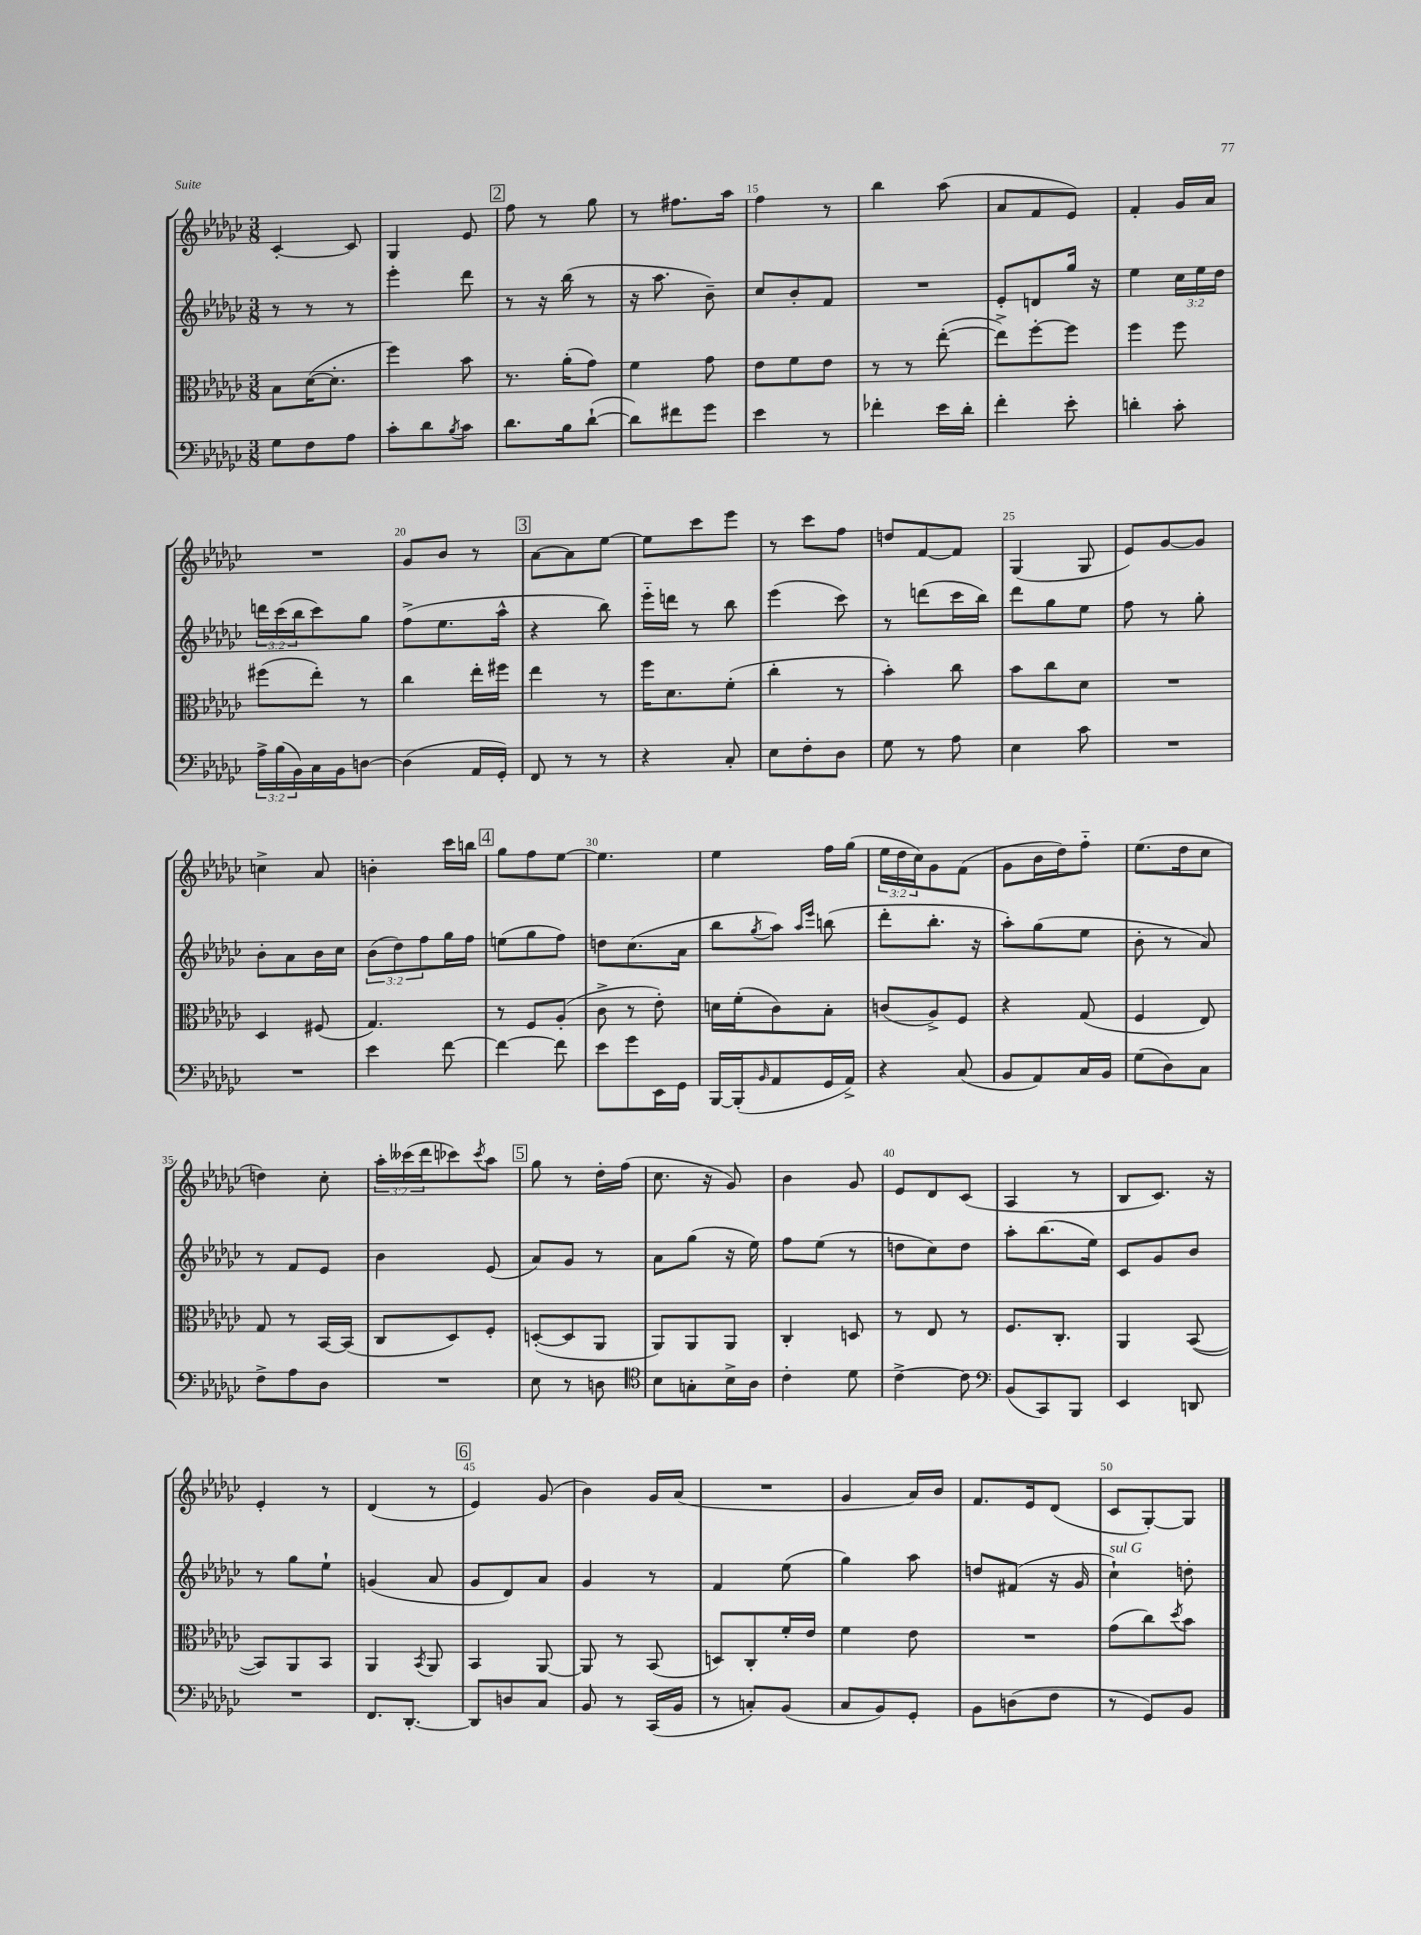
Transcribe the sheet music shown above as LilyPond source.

<<
\new StaffGroup <<
\new Staff = "s0" {
    \clef treble \key ges \major \numericTimeSignature \time 3/8 \override Staff.TupletNumber.text = #tuplet-number::calc-fraction-text
    ces'4~-. ces'8 |
    ges4 ees'8 |
    \mark \markup { \box "2" } f''8 r8 ges''8 |
    r8 fis''8. aes''16 |
    f''4 r8 |
    bes''4 aes''8( |
    aes'8 f'8 ees'8) |
    f'4-. ges'16 aes'16 |
    R4. |
    ges'8 bes'8 r8 |
    \mark \markup { \box "3" } aes'8~ aes'8 ees''8~ |
    ees''8 ces'''8 ees'''8 |
    r8 ces'''8 f''8 |
    d''8 f'8~ f'8 |
    ges4( ges8 |
    ees'8) ges'8~ ges'8 |
    c''4-> aes'8 |
    b'4-. ces'''16 b''16 |
    \mark \markup { \box "4" } ges''8 f''8 ees''8~ |
    ees''4. |
    ees''4 f''16 ges''16( |
    \tuplet 3/2 { ees''16 des''16 ces''16) } ges'8 f'8( |
    ges'8 bes'16 des''16) f''8-_ |
    ees''8.( des''16 ces''8 |
    d''4) ces''8-. |
    \tuplet 3/2 { aes''16-. ceses'''16( des'''16 } ces'''8) \acciaccatura { ces'''8 } aes''8 |
    \mark \markup { \box "5" } ges''8 r8 des''16-. f''16( |
    ces''8. r16 ges'8) |
    bes'4 ges'8 |
    ees'8 des'8 ces'8( |
    aes4 r8 |
    bes8 ces'8.) r16 |
    ees'4-. r8 |
    des'4( r8 |
    \mark \markup { \box "6" } ees'4) ges'8( |
    bes'4) ges'16 aes'16( |
    R4. |
    ges'4 aes'16) bes'16 |
    f'8. ees'16 des'8( |
    ces'8 ges8~-.) ges8 \bar "|." |
}
\new Staff = "s1" {
    \clef treble \key ges \major \numericTimeSignature \time 3/8 \override Staff.TupletNumber.text = #tuplet-number::calc-fraction-text
    r8 r8 r8 |
    ees'''4-. des'''8 |
    \mark \markup { \box "2" } r8 r16 bes''16( r8 |
    r16 aes''8. bes'8--) |
    ces''8 bes'8-. f'8 |
    R4. |
    ees'8-. d'8 ges''16 r16 |
    ees''4 \tuplet 3/2 { ces''16 ees''16 des''16 } |
    \tuplet 3/2 { d'''16 ces'''16( bes''16 } ces'''8) ges''8 |
    f''8->( ees''8. aes''16-^ |
    \mark \markup { \box "3" } r4 bes''8) |
    ees'''16-_ d'''16 r8 bes''8 |
    ees'''4( ces'''8) |
    r8 d'''8( ces'''16 bes''16) |
    des'''8 ges''8 ees''8 |
    f''8 r8 ges''8-. |
    bes'8-. aes'8 bes'16 ces''16 |
    \tuplet 3/2 { bes'8( des''8) f''8 } ges''16 f''16 |
    \mark \markup { \box "4" } e''8( ges''8 f''8) |
    d''8 ces''8.( aes'16 |
    bes''8 \acciaccatura { ges''8 } aes''8) \grace { aes''16 ees'''16 } b''8( |
    des'''8-. bes''8.-. r16 |
    aes''8-.) ges''8( ees''8 |
    bes'8-. r8 aes'8) |
    r8 f'8 ees'8 |
    bes'4 ees'8( |
    \mark \markup { \box "5" } aes'8) ges'8 r8 |
    aes'8 ges''8( r16 ees''16) |
    f''8 ees''8( r8 |
    d''8 ces''8) d''8 |
    aes''8-. bes''8.( ees''16) |
    ces'8 ges'8 bes'8 |
    r8 ges''8 ees''8-! |
    g'4( aes'8 |
    \mark \markup { \box "6" } ges'8 des'8) aes'8 |
    ges'4 r8 |
    f'4 ees''8( |
    ges''4) aes''8 |
    d''8 fis'8( r16 ges'16 |
    ces''4-!^\markup { \italic "sul G" }) d''8-. \bar "|." |
}
\new Staff = "s2" {
    \clef alto \key ges \major \numericTimeSignature \time 3/8
    bes8 des'16~( des'8.-. |
    f''4) bes'8 |
    \mark \markup { \box "2" } r8. aes'16-.( ges'8) |
    f'4 ges'8 |
    ees'8 f'8 ees'8 |
    r8 r8 ees''8~-.( |
    ees''8->) f''8~-. f''8 |
    f''4 f''8 |
    fis''8( ees''8-.) r8 |
    ces''4 ees''16-. fis''16 |
    \mark \markup { \box "3" } ees''4 r8 |
    f''16 des'8. f'8-.( |
    ces''4-. r8 |
    bes'4-.) ces''8 |
    bes'8 ces''8 des'8 |
    R4. |
    des4 fis8( |
    ges4.) |
    \mark \markup { \box "4" } r8 f8 aes8-.( |
    ces'8-> r8 ees'8-.) |
    d'16 f'16-.( ces'8) bes8-. |
    c'8( aes8->) f8 |
    r4 ges8( |
    f4 ees8) |
    ges8 r8 bes,16~ bes,16( |
    ces8 des8) f8-. |
    \mark \markup { \box "5" } d8~-.( d8 aes,8 |
    aes,8) aes,8 aes,8 |
    ces4-. d8 |
    r8 ees8 r8 |
    f8. ces8.-. |
    aes,4 bes,8~( |
    bes,8) aes,8 bes,8 |
    aes,4 \acciaccatura { bes,8 } aes,8 |
    \mark \markup { \box "6" } bes,4 aes,8~ |
    aes,8 r8 bes,8( |
    d8) ces8-. f'16-. ees'16 |
    f'4 ees'8 |
    R4. |
    ges'8( ces''8) \acciaccatura { des''8 } bes'8 \bar "|." |
}
\new Staff = "s3" {
    \clef bass \key ges \major \numericTimeSignature \time 3/8 \override Staff.TupletNumber.text = #tuplet-number::calc-fraction-text
    ges8 f8 aes8 |
    ces'8-. des'8 \acciaccatura { bes8 } ces'8 |
    \mark \markup { \box "2" } des'8. bes16 des'8~-!( |
    des'8) fis'8 ges'8 |
    ees'4 r8 |
    fes'4-. ees'16 des'16-. |
    f'4-. ees'8-. |
    d'4-. ces'8-. |
    \tuplet 3/2 { aes16-> bes16( bes,16) } ces16 bes,16 d8~ |
    d4( aes,16 ges,16-.) |
    \mark \markup { \box "3" } f,8 r8 r8 |
    r4 ces8-. |
    ees8 f8-. des8 |
    ges8 r8 aes8 |
    ees4 ces'8 |
    R4. |
    R4. |
    ees'4 f'8~ |
    \mark \markup { \box "4" } f'4~ f'8 |
    ees'8 ges'8 ees,16 ges,16 |
    bes,,16~ bes,,16-.( \grace { bes,16 } aes,8 ges,16 aes,16->) |
    r4 ces8( |
    bes,8 aes,8) ces16 bes,16 |
    ges8( des8) ces8 |
    f8-> aes8 des8 |
    R4. |
    \mark \markup { \box "5" } ees8 r8 d8 |
    \clef tenor bes8 g8-. bes16-> aes16 |
    ces'4-. des'8 |
    ces'4~-> ces'8 |
    \clef bass bes,8( ces,8) bes,,8 |
    ees,4 d,8 |
    R4. |
    f,8. des,8.~-. |
    \mark \markup { \box "6" } des,8 d8 ces8 |
    bes,8 r8 ces,16( bes,16 |
    r8 c8-.) bes,8( |
    ces8 bes,8) ges,8-. |
    bes,8 d8( f8 |
    r8 ges,8) bes,8 \bar "|." |
}
>>
>>
\layout { \context { \Score currentBarNumber = #11 \override BarNumber.break-visibility = ##(#f #t #t) barNumberVisibility = #(every-nth-bar-number-visible 5) } }
